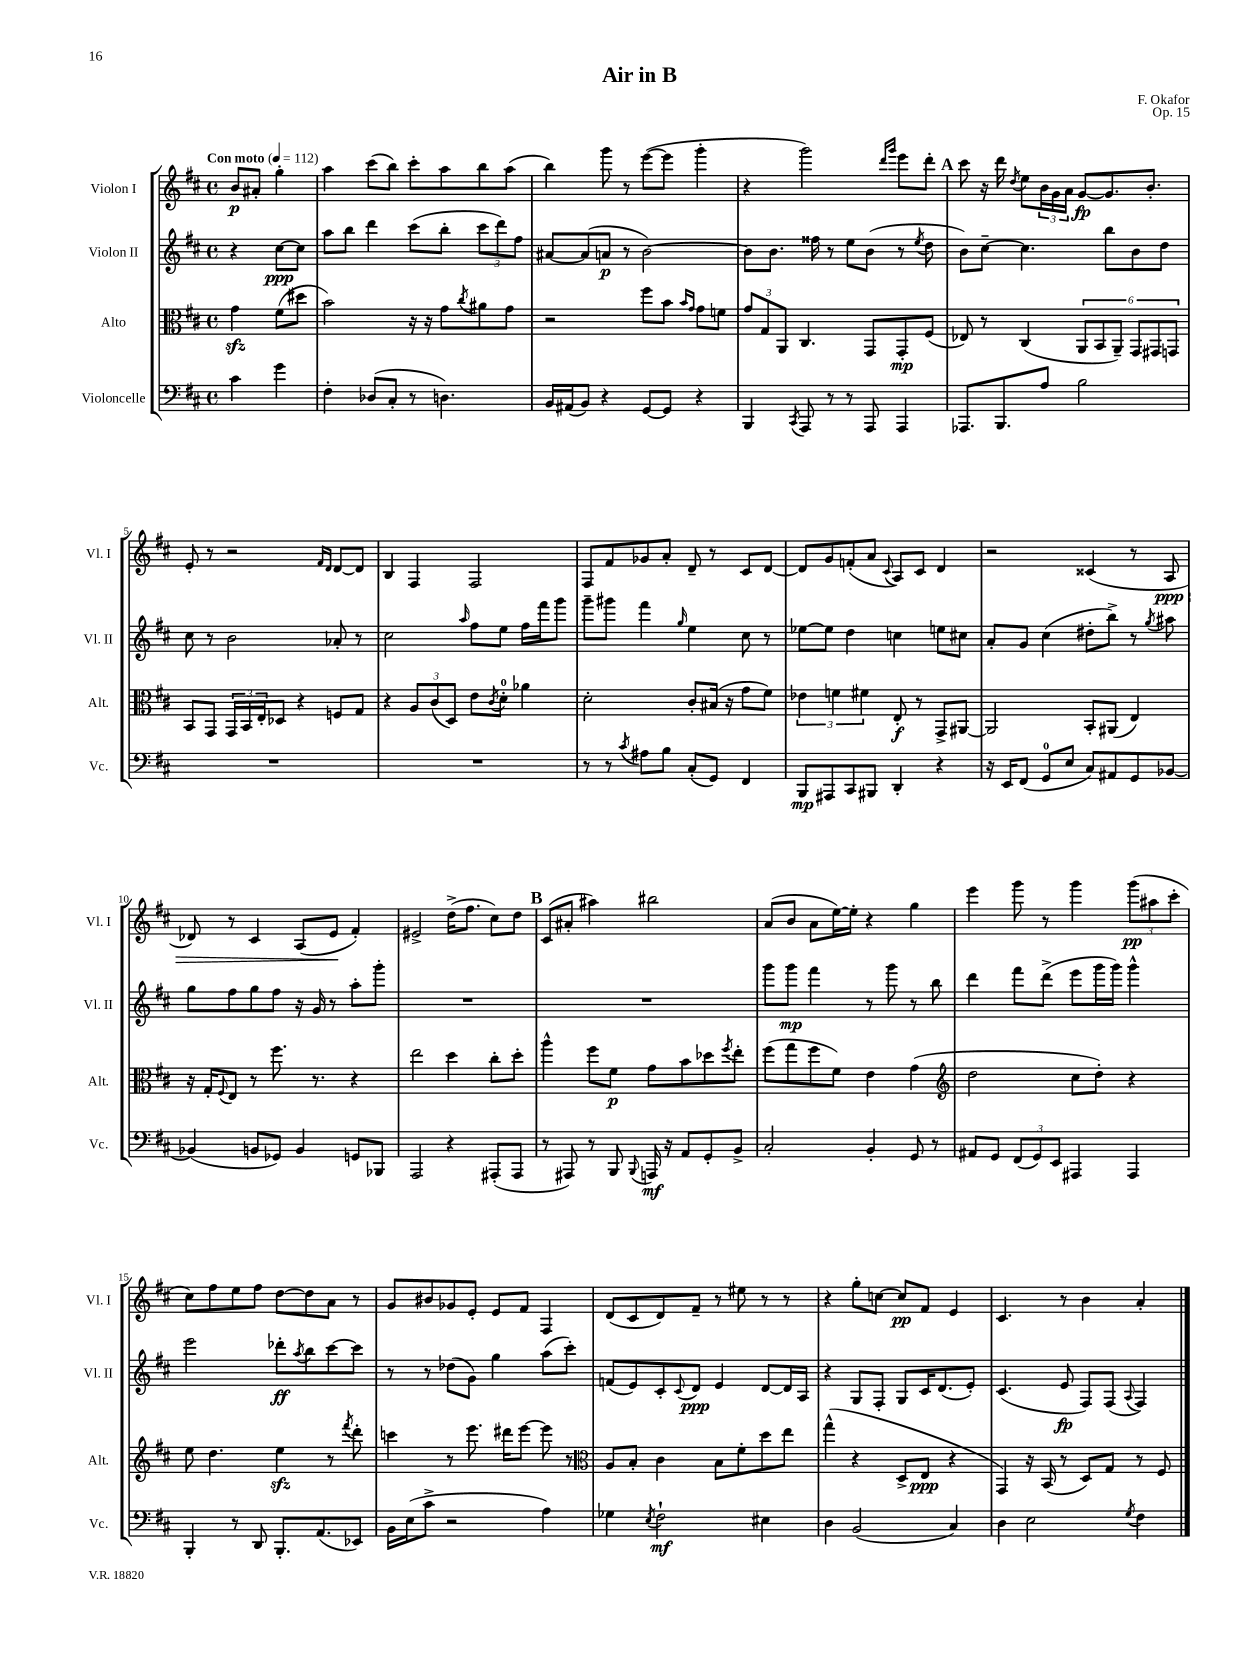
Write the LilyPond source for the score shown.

\header { title = "Air in B" composer = "F. Okafor" opus = "Op. 15" }
<<
\new StaffGroup <<
\new Staff = "s0" \with { instrumentName = "Violon I" shortInstrumentName = "Vl. I" } {
    \clef treble \key d \major \defaultTimeSignature \time 4/4 \partial 2 \tempo "Con moto" 4 = 112
    b'8\p ais'8-. g''4-. |
    a''4 cis'''8( b''8) cis'''8-. a''8 b''8 a''8( |
    b''4) g'''8 r8 e'''8~( e'''8 g'''4-. |
    r4 g'''2) \grace { d'''16 g'''16 } e'''8 d'''8-. |
    \mark \markup { \bold "A" } cis'''8 r16 d'''16 \acciaccatura { d''8 } e''8 \tuplet 3/2 { b'16 g'16 a'16 } g'8~\fp g'8. b'8.-. |
    e'8-. r8 r2 \grace { fis'16 d'16 } d'8~ d'8 |
    b4 fis4 fis2 |
    fis8 fis'8 ges'8 a'8-. d'8-- r8 cis'8 d'8~ |
    d'8 g'8 f'8-.( a'8 \appoggiatura { cis'8 } a8) cis'8 d'4 |
    r2 cisis'4( r8 a8\ppp\> |
    des'8) r8 cis'4 a8( e'8\! fis'4-.) |
    eis'2-> d''16->( fis''8. cis''8) d''8 |
    \mark \markup { \bold "B" } cis'8( ais'8-. ais''4) bis''2 |
    a'8( b'8 a'8 e''16~) e''16-. r4 g''4 |
    e'''4 g'''8 r8 g'''4 \tuplet 3/2 { g'''8\pp( ais''8 cis'''8-. } |
    cis''8) fis''8 e''8 fis''8 d''8~ d''8 a'8 r8 |
    g'8 bis'8 ges'8 e'8-. e'8 fis'8 fis4 |
    d'8( cis'8 d'8) fis'8-- r8 eis''8 r8 r8 |
    r4 g''8-. c''8~ c''8\pp fis'8 e'4 |
    cis'4. r8 b'4 a'4-. \bar "|." |
}
\new Staff = "s1" \with { instrumentName = "Violon II" shortInstrumentName = "Vl. II" } {
    \clef treble \key d \major \defaultTimeSignature \time 4/4 \partial 2
    r4 cis''8~\ppp cis''8 |
    a''8 b''8 d'''4 cis'''8( b''8-. \tuplet 3/2 { cis'''8 d'''8) fis''8 } |
    ais'8~ ais'8( a'8\p r8 b'2~) |
    b'8 b'8. fisis''16 r8 e''8 b'8( r8 \acciaccatura { e''8 } d''8 |
    \mark \markup { \bold "A" } b'8) cis''8~-- cis''4. b''8 b'8 d''8 |
    cis''8 r8 b'2 aes'8-. r8 |
    cis''2 \grace { a''16 } fis''8 e''8 fis''16 fis'''16 g'''8 |
    g'''8-- gis'''8 fis'''4 \grace { g''16 } e''4 cis''8 r8 |
    ees''8~ ees''8 d''4 c''4 e''8 cis''8 |
    a'8-. g'8 cis''4( dis''8-. b''8->) r8 \acciaccatura { g''8 } ais''8 |
    g''8 fis''8 g''8 fis''8 r16 g'16 r8 a''8-. g'''8-. |
    R1 |
    \mark \markup { \bold "B" } R1 |
    g'''8 g'''8\mp fis'''4 r8 g'''8 r8 b''8 |
    d'''4 fis'''8 d'''8->( e'''8 g'''16 g'''16) g'''4-^ |
    e'''2 des'''8-.\ff \acciaccatura { a''8 } b''8 cis'''8~ cis'''8 |
    r8 r8 des''8( g'8) g''4 a''8( cis'''8-.) |
    f'8( e'8) cis'8-. \appoggiatura { cis'8 } d'8\ppp e'4 d'8~ d'16 a16 |
    r4 g8 fis8-. g8 cis'16 d'8.( e'8-.) |
    cis'4.( e'8\fp fis8) fis8( \appoggiatura { a8 } fis4) \bar "|." |
}
\new Staff = "s2" \with { instrumentName = "Alto" shortInstrumentName = "Alt." } {
    \clef alto \key d \major \defaultTimeSignature \time 4/4 \partial 2
    g'4\sfz fis'8( dis''8 |
    b'2) r16 r16 g'8 \acciaccatura { cis''8 } ais'8 g'8 |
    r2 fis''8 b'8 \grace { b'16 g'16 } g'8 f'8 |
    \tuplet 3/2 { g'8 g8 a,8 } cis4. g,8 g,8-.\mp fis8( |
    \mark \markup { \bold "A" } ees8) r8 cis4( \tuplet 6/4 { a,8 b,8 a,8--) g,8 gis,8 g,8 } |
    b,8 g,8 \tuplet 3/2 { g,16 b,16 e16-. } des8 r4 f8 g8 |
    r4 \tuplet 3/2 { a8 cis'8( d8) } e'8 \acciaccatura { cis'8 } d'8-0-. aes'4 |
    d'2-. cis'8-. bis16( r16 g'8 fis'8) |
    \tuplet 3/2 { ees'4 f'4 fis'4 } e8-.\f r8 g,8-> ais,8~ |
    ais,2 b,8-. ais,8( e4) |
    r16 g16-. \appoggiatura { fis8 } e8 r8 fis''8. r8. r4 |
    e''2 d''4 cis''8-. d''8-. |
    \mark \markup { \bold "B" } a''4-^ fis''8 fis'8\p g'8 b'8 des''8 \acciaccatura { fis''8 } e''8-. |
    fis''8( g''8 fis''8 fis'8) e'4 g'4( |
    \clef treble d''2 cis''8 d''8-.) r4 |
    e''8 d''4. e''4\sfz r8 \acciaccatura { fis'''8 } d'''8-. |
    c'''4 r8 e'''8. dis'''16 e'''8~ e'''8 r8 |
    \clef alto a8 b8-. cis'4 b8 fis'8-. d''8 e''8 |
    g''4-^( r4 d8-> e8\ppp r4 |
    g,4) r16 b,16( r8 d8) g8 r8 fis8 \bar "|." |
}
\new Staff = "s3" \with { instrumentName = "Violoncelle" shortInstrumentName = "Vc." } {
    \clef bass \key d \major \defaultTimeSignature \time 4/4 \partial 2
    cis'4 g'4 |
    fis4-. des8( cis8-. r8 d4.) |
    b,16 ais,16( b,8) r4 g,8~ g,8 r4 |
    b,,4 \acciaccatura { cis,8 } a,,8 r8 r8 a,,8 a,,4 |
    \mark \markup { \bold "A" } aes,,8. b,,8. a8 b2 |
    R1 |
    R1 |
    r8 r8 \acciaccatura { cis'8 } ais8 b8 cis8-.( g,8) fis,4 |
    b,,8\mp ais,,8 cis,8 bis,,8 d,4-. r4 |
    r16 e,16 fis,8( g,8-0 e8 cis8) ais,8 g,8 bes,8~ |
    bes,4( b,8 ges,8) b,4 g,8 bes,,8 |
    a,,2 r4 ais,,8-.( ais,,8 |
    \mark \markup { \bold "B" } r8 ais,,8) r8 b,,8 \appoggiatura { b,,8 } a,,16\mf r16 a,8 g,8-. b,8-> |
    cis2-. b,4-. g,8 r8 |
    ais,8 g,8 \tuplet 3/2 { fis,8( g,8) e,8 } ais,,4 ais,,4 |
    b,,4-. r8 d,8 b,,8.-. a,8.( ees,8) |
    b,16 e16( cis'8-> r2 a4) |
    ges4 \acciaccatura { e8 } fis2-!\mf eis4 |
    d4 b,2( cis4) |
    d4 e2 \acciaccatura { g8 } fis4 \bar "|." |
}
>>
>>
